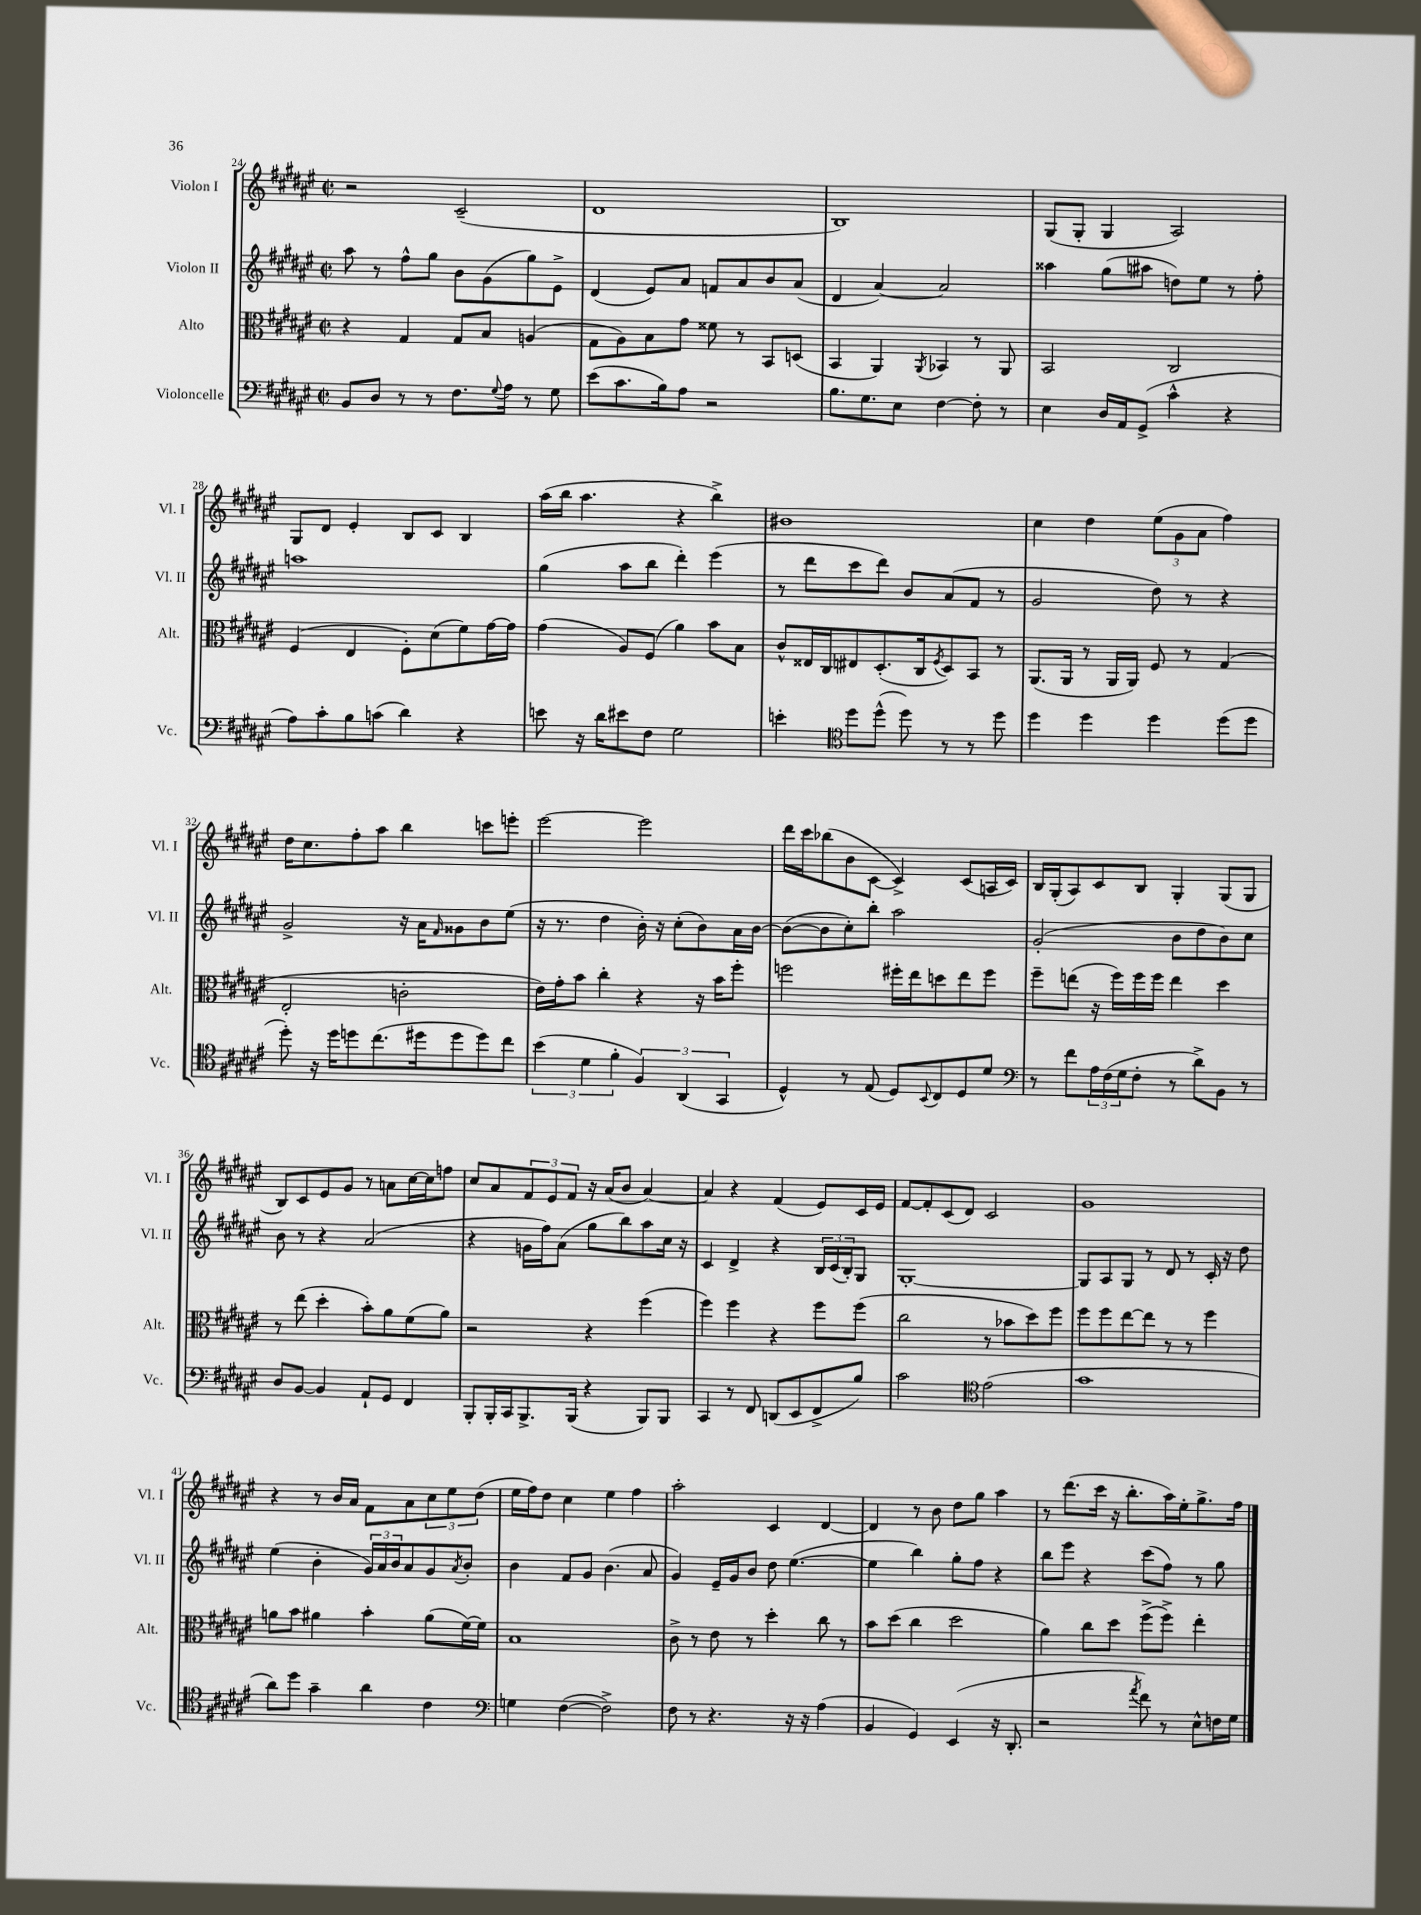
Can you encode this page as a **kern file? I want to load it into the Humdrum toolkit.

**kern	**kern	**kern	**kern
*staff4	*staff3	*staff2	*staff1
*clefF4	*clefC3	*clefG2	*clefG2
*k[f#c#g#d#a#e#]	*k[f#c#g#d#a#e#]	*k[f#c#g#d#a#e#]	*k[f#c#g#d#a#e#]
*M2/2	*M2/2	*M2/2	*M2/2
*met(c|)	*met(c|)	*met(c|)	*met(c|)
8BB	4r	8aa#	2r
8D#	.	8r	.
8r	4G#	8ff#^^	.
8r	.	8gg#	.
8.F#	8G#	8b	(2c#~
.	8B	(8g#	.
8qqG#	.	.	.
16A#	.	.	.
8r	(4A	8gg#)	.
8G#	.	8e#^	.
=	=	=	=
(8e#	8G#	(4d#	1d#
8.c#	8A#)	.	.
.	8B	8e#)	.
16B)	.	.	.
8A#	8g#	8a#	.
2r	8f##	8f	.
.	8r	8a#	.
.	8BB	8b	.
.	(8D	(8a#	.
=	=	=	=
8.B	4BB	4d#	1B)
8.G#	.	.	.
.	4AA#)	[4a#)	.
8E#	.	.	.
.	8qAA#	.	.
[4F#	4BB-	2a#]	.
8F#']	8r	.	.
8r	8AA#	.	.
=	=	=	=
4E#	2BB	4aa##	(8G#
.	.	.	8G#'
16D#	.	(8gg#	4G#
16AA#	.	.	.
(8GG#^	.	8aa#	.
4c#^^	2C#	8dd)	2A#)
.	.	8ee#	.
4r	.	8r	.
.	.	8ff#'	.
=	=	=	=
8A#)	(4F#	1aa	8G#
8c#'	.	.	8d#
8B	4E#	.	4e#'
(8c	.	.	.
4d#)	8F#')	.	8B
.	(8d#	.	8c#
4r	8f#)	.	4B
.	[16g#	.	.
.	16g#]	.	.
=	=	=	=
8e	(4g#	(4gg#	(16aa#
.	.	.	16bb
16r	.	.	4.aa#
16d#	.	.	.
8e#	8A#)	8aa#	.
8F#	(8F#	8bb	.
2G#	4a#)	4ddd#')	4r
.	8b	(4eee#	4bb^)
.	8B	.	.
=	=	=	=
4e'	8c#^^	8r	1b#
.	16E##	8ddd#	.
.	16C#	.	.
*clefC4	*	*	*
8dd#	8E#	8ccc#	.
(8dd#^^	(8.D#'	8ddd#)	.
8dd#)	.	8b	.
.	16C#	.	.
.	8qF#	.	.
8r	8D#)	(8a#	.
8r	8BB	8f#	.
8dd#	8r	8r	.
=	=	=	=
4dd#	(8.AA#	2g#	4cc#
.	16AA#	.	.
4dd#	8r	.	4dd#
.	16AA#	.	.
.	16AA#)	.	.
4dd#	8F#	8dd#)	(12ee#
.	.	.	12g#
.	8r	8r	.
.	.	.	12a#
(8dd#	(4G#	4r	4ff#)
8dd#	.	.	.
=	=	=	=
8dd#')	2E#'	2g#^	16dd#
.	.	.	8.cc#
16r	.	.	.
16dd#	.	.	.
8dd	.	.	8ff#'
(8.cc#	.	.	8aa#
.	2c'	16r	4bb
16dd#	.	16a#	.
.	.	16qqf#	.
8dd#	.	8g##	.
8dd#)	.	8b	8ccc
8cc#	.	(8ee#	8eee'
=	=	=	=
(6b	16e#)	16r	[2eee#
.	16g#'	8.r	.
.	8b	.	.
6d#	.	.	.
.	4cc#'	4dd#	.
6f#'	.	.	.
6F#)	4r	16b')	2eee#]
.	.	16r	.
.	.	(8cc#'	.
(6AA#	.	.	.
.	16r	8b)	.
.	16b	.	.
6GG#	.	.	.
.	8ff#'	16a#	.
.	.	[16b	.
=	=	=	=
4D#^^)	2ff	(8b_	16ddd#
.	.	.	16ccc#
.	.	8b]	(8bb-
8r	.	8cc#')	8b
(8E#	.	8bb'	[8c#
8D#)	16ff#'	2aa#	4c#^])
.	16ee#	.	.
8qqBB	.	.	.
8C#	8dd	.	.
8D#	8ee#	.	(8c#
8d#	8ff#	.	16A
.	.	.	16c#)
=	=	=	=
*clefF4	*	*	*
8r	8ff#~	(2g#'	16B
.	.	.	(16G#'
8f#	(8ee	.	8A#)
24A#	16r	.	8c#
(24F#	.	.	.
.	16ff#)	.	.
24G#	.	.	.
8F#'	16ff#	.	8B
.	16ff#	.	.
8r	4ee	8b	4G#'
8d#^)	.	8dd#	.
8BB	4dd#	8b)	(8G#
8r	.	8cc#	8G#
=	=	=	=
8D#	8r	8b	8B)
[8BB	(8ee#	8r	8c#
4BB]	4dd#'	4r	8e#
.	.	.	8g#
8AA#`	8b')	(2a#	8r
8GG#	8a#	.	8a
4FF#	(8f#	.	[16cc#
.	.	.	16cc#]
.	8a#)	.	8ff
=	=	=	=
8BBB'	2r	4r	8cc#
16BBB'	.	.	8a#
16CC#	.	.	.
8.BBB^	.	16g	12f#
.	.	16ff#)	.
.	.	.	12e#
.	.	(8a#	.
.	.	.	12f#
(16BBB	.	.	.
4r	4r	8gg#	16r
.	.	.	(16a#
.	.	8bb)	8b
8BBB)	(4ff#	8aa#	[4a#)
8BBB	.	16cc#	.
.	.	16r	.
=	=	=	=
4CC#	4ff#)	4c#	4a#]
8r	4ff#	4d#^	4r
8FF#	.	.	.
(8DD	4r	4r	(4f#
8EE#	.	.	.
8FF#^	8ff#	24B	8e#)
.	.	(24c#	.
.	.	24B')	.
8B)	(8ff#	8G#	16c#
.	.	.	16e#
=	=	=	=
2c#	2cc#	[1G#'	[8f#
.	.	.	8f#']
.	.	.	(8c#
.	.	.	8d#)
*clefC4	*	*	*
(2e#	8r	.	2c#
.	8b-	.	.
.	8dd#)	.	.
.	8ff#	.	.
=	=	=	=
1g#	8ff#	8G#]	1g#
.	8ff#	8A#	.
.	[8ee#	8G#	.
.	8ee#]	8r	.
.	8r	8d#	.
.	8r	8r	.
.	4ff#	16c#'	.
.	.	16r	.
.	.	8dd#	.
=	=	=	=
8a#)	8a	(4ee#	4r
8dd#	8b	.	.
4g#~	4a#	4b'	8r
.	.	.	16b
.	.	.	16a#
4a#	4b'	24g#)	8f#
.	.	24a#	.
.	.	24b	.
.	.	8a#	8a#
4c#	(8a#	8g#	12cc#
.	.	.	12ee#
.	.	8qa#	.
.	[16f#)	8b'	.
.	.	.	(12dd#
.	16f#]	.	.
=	=	=	=
*clefF4	*	*	*
4G	1B	4b	16ee#
.	.	.	16ff#)
.	.	.	8dd#
([4F#	.	8f#	4cc#
.	.	8g#	.
2F#^])	.	(4.b	4ee#
.	.	.	4ff#
.	.	8a#	.
=	=	=	=
8F#	8c#^	4g#)	2aa#'
8r	8r	.	.
4.r	8e#	16e#~	.
.	.	16g#	.
.	8r	8b	.
.	4dd#'	8dd#	4c#
16r	.	([4.ee#	.
16r	.	.	.
(4A#	8cc#	.	[4d#
.	8r	.	.
=	=	=	=
4BB	8b	4ee#]	4d#]
.	(8dd#	.	.
4GG#)	4cc#	4bb)	8r
.	.	.	8b
(4EE#	2dd#	8gg#'	8dd#
.	.	8ff#	8gg#
16r	.	4r	4aa#
8.DD#'	.	.	.
=	=	=	=
2r	4a#)	8bb	8r
.	.	8eee#	(8.ddd#
.	8cc#	4r	.
.	.	.	16ccc#
.	8dd#	.	16r
.	.	.	8.bb'
8qa#	.	.	.
8f#)	(8ff#^	(8ccc#	.
8r	8ff#^)	8ff#)	16aa#)
.	.	.	16ee#'
8E#^^	4ee#'	8r	8.gg#^
16F	.	8gg#	.
16G#	.	.	16ff#
==	==	==	==
*-	*-	*-	*-
